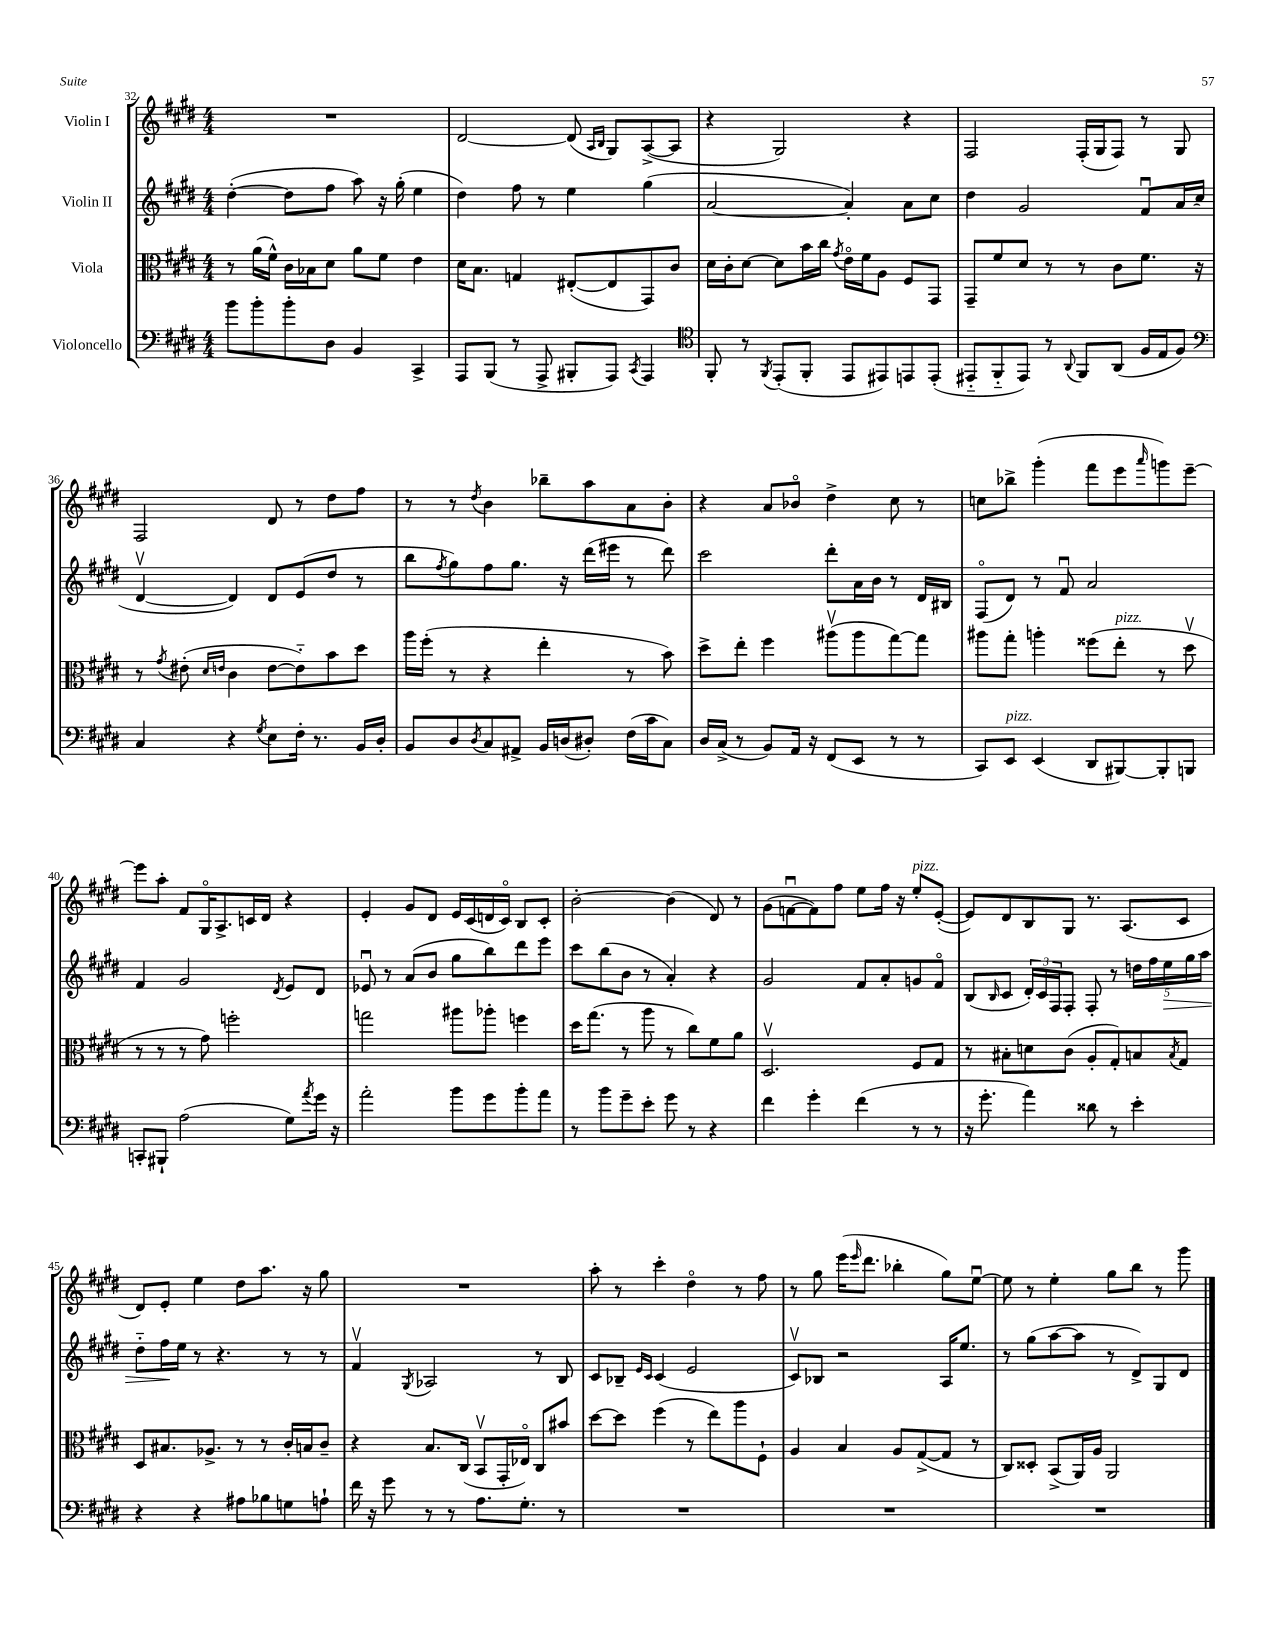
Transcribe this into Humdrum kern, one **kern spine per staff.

**kern	**kern	**kern	**dynam	**kern
*part4	*part3	*part2	*part2	*part1
*staff4	*staff3	*staff2	*staff2	*staff1
*I"Violoncello	*I"Viola	*I"Violin II	*	*I"Violin I
*clefF4	*clefC3	*clefG2	*	*clefG2
*k[f#c#g#d#]	*k[f#c#g#d#]	*k[f#c#g#d#]	*	*k[f#c#g#d#]
*M4/4	*M4/4	*M4/4	*	*M4/4
=32	=32	=32	=32	=32
8b\L	8r	([4dd#'\	.	1r
8b'\	(16a\LL	.	.	.
.	16f#^^\JJ)	.	.	.
8b'\	16c#\LL	8dd#\L]	.	.
.	16B-X\J	.	.	.
8D#\J	8d#\J	8ff#\J	.	.
4BB/	8a\L	8aa\)	.	.
.	8f#\J	16r	.	.
.	.	(16gg#'\	.	.
4CC#^/	4e\	4ee\	.	.
=33	=33	=33	=33	=33
8AAA/L	16d#\KL	4dd#\)	.	[2d#/
.	8.B\J	.	.	.
(8BBB/J	.	.	.	.
8r	4Gn/	8ff#\	.	.
8AAA^/	.	8r	.	.
8BBB#X'/L	([8E#X'/L	4ee\	.	(8d#/]
.	.	.	.	16qqA/LL
.	.	.	.	16qqB/JJ
8AAA/J)	8E#/]	.	.	8G#/L)
8qCC#/	.	.	.	.
4AAA/	8GG#/)	(4gg#\	.	([8A^/
.	8c#/J	.	.	8A/J]
=34	=34	=34	=34	=34
*clefC4	*	*	*	*
8FF#'/	16d#\LL	[2a/	.	4r
.	16c#'\J	.	.	.
8r	[8d#\J	.	.	.
8qFF#/	.	.	.	.
(8EE'/L	8d#\L]	.	.	2G#/)
8FF#'/J	16b\L	.	.	.
.	16cc#\JJ	.	.	.
.	8qg#/	.	.	.
8EE/L	16e\LL	4a'/])	.	.
.	16f#\J	.	.	.
8EE#X/)	8A\J	.	.	.
8EEn/	8F#/L	8a\L	.	4r
(8EE'/J	8GG#/J	8cc#\J	.	.
=35	=35	=35	=35	=35
8EE#X/L	8GG#~/L	4dd#\	.	2F#/
8FF#/	8f#/	.	.	.
8EE#/J)	8d#/J	2g#/	.	.
8r	8r	.	.	.
8qqAA/	.	.	.	.
8FF#/L	8r	.	.	(16F#'/LL
.	.	.	.	16G#/J
(8AA/J	8c#\L	.	.	8F#/J)
16F#/LL	8.f#\J	8f#u/L	.	8r
16E/J	.	.	.	.
8F#/J)	.	16a/L	.	8G#/
.	16r	(16cc#/JJ	.	.
!!LO:LB:g=z
=36	=36	=36	=36	=36
*clefF4	*	*	*	*
4C#/	8r	[4d#v/	.	2F#/
.	8qg#/	.	.	.
.	(8e#X'\	.	.	.
.	16qqd#/LL	.	.	.
.	16qqen/JJ	.	.	.
4r	4c#\	4d#/])	.	.
8qG#/	.	.	.	.
8E\L	[8e\L	8d#/L	.	8d#/
16F#'\Jk	8e\])	(8e/	.	8r
8.r	.	.	.	.
.	8b\	8dd#/J	.	8dd#\L
16BB/LL	8dd#\J	8r	.	8ff#\J
16D#'/JJ	.	.	.	.
=37	=37	=37	=37	=37
8BB/L	16aa\LL	8bb\L	.	8r
.	(16ff#'\JJ	.	.	.
.	.	8qff#/	.	.
8D#/	8r	8gg#\)	.	8r
8qD#/	.	.	.	8qdd#/
8C#/	4r	8ff#\	.	4b\
8AA#X^/J	.	8.gg#\J	.	.
16BB/LL	4ee'\	.	.	8bb-X~\L
(16Dn/J	.	16r	.	.
8D#X'/J)	.	(16ddd#\LL	.	8aa\
.	.	16eee#X\JJ	.	.
(16F#\LL	8r	8r	.	8a\
16c#\J	.	.	.	.
8C#\J)	8b\)	8ddd#\)	.	8b'\J
=38	=38	=38	=38	=38
16D#/LL	8dd#^\L	2ccc#\	.	4r
(16C#^/JJ	.	.	.	.
8r	8ee'\J	.	.	.
8BB/L)	4ff#\	.	.	8a/L
16AA/Jk	.	.	.	8b-X/J
16r	.	.	.	.
(8FF#/L	(8aa#Xv\L	8ddd#'\L	.	4dd#^\
8EE/J	8aa#\	16a\L	.	.
.	.	16b\JJ	.	.
8r	[8gg#\)	8r	.	8cc#\
8r	8gg#\J]	16d#/LL	.	8r
.	.	16B#X/JJ	.	.
=39	=39	=39	=39	=39
8CC#/L)	8aa#X\L	(8F#/L	.	8ccn\L
!LO:TX:a:i:t=pizz.	!	!	!	!
8EE/J	8gg#'\J	8d#/J)	.	8bb-X^\J
(4EE/	4aan'\	8r	.	(4ggg#'\
.	.	8f#u/	.	.
8DD#/L	(8ff##X\L	2a/	.	8fff#\L
!	!LO:TX:a:i:t=pizz.	!	!	!
[8BBB#X/)	8ee'\J	.	.	8eee\
.	.	.	.	16qqaaa/
8BBB#'/]	8r	.	.	8gggn\)
8BBBn/J	8dd#v\	.	.	[8eee~\J
!!LO:LB:g=z
=40	=40	=40	=40	=40
8CCn'/L	8r	4f#/	.	8eee\L]
8BBB#X`/J	8r	.	.	8aa'\J
(2A\	8r	2g#/	.	8f#/L
.	8g#\)	.	.	16G#/K
.	.	.	.	8.A^/
.	2ffn'\	.	.	.
.	.	.	.	16cn/L
.	.	.	.	16d#/JJ
.	.	8qd#/	.	.
8G#\L)	.	8e/L	.	4r
8qa/	.	.	.	.
16g#\Jk	.	8d#/J	.	.
16r	.	.	.	.
=41	=41	=41	=41	=41
2a'\	2ggn\	8e-Xu/	.	4e'/
.	.	8r	.	.
.	.	(8a/L	.	8g#/L
.	.	8b/J	.	8d#/J
8b\L	8aa#X\L	8gg#\L	.	16e/LL
.	.	.	.	(16c#/
8g#\	8aa-X'\J	8bb\)	.	16dn/
.	.	.	.	16c#/JJ)
8b'\	4ffn\	8ddd#\	.	8B/L
8a\J	.	8eee\J	.	8c#'/J
=42	=42	=42	=42	=42
8r	16dd#\KL	8ccc#\L	.	[2b'\
.	(8.gg#\J	.	.	.
8b\L	.	(8bb\	.	.
8g#~\	8r	8b\J	.	.
8e'\J	8aa\	8r	.	.
8g#\	8r	4a'/)	.	(4b\]
8r	8cc#\L)	.	.	.
4r	8f#\	4r	.	8d#/)
.	8a\J	.	.	8r
=43	=43	=43	=43	=43
4f#\	2.D#v/	2g#/	.	(8g#\L
.	.	.	.	[8fnu\
4g#'\	.	.	.	8f\])
.	.	.	.	8ff#\J
(4f#\	.	8f#/L	.	8ee\L
.	.	8a'/	.	16ff#\Jk
.	.	.	.	16r
!	!	!	!	!LO:TX:a:i:t=pizz.
8r	8F#/L	8gn/	.	8ee'/L
8r	8G#/J	8f#/J	.	([8e'/J
=44	=44	=44	=44	=44
16r	8r	(8B/L	.	8e/L])
8.g#'\	.	.	.	.
.	.	16qqB/	.	.
.	8B#X'\L	8c#/J	.	8d#/
4a\)	8dn\	24d#'/LL)	.	8B/
.	.	24c#/	.	.
.	.	24F#/J	.	.
.	(8c#\J	8F#'/J	.	8G#/J
8d##X\	8A'/L	8F#'/	.	8.r
8r	8G#'/)	8r	.	.
.	.	.	.	(8.A/L
4e'\	8Bn/	20ddn\LL	.	.
.	.	20ff#\	.	.
!	!	!	!LO:HP:b	!
.	.	20ee\	>	.
.	8qB/	.	.	.
.	8G#/J	.	.	8c#/J
.	.	20gg#\	.	.
.	.	20aa\JJ	.	.
!!LO:LB:g=z
=45	=45	=45	=45	=45
4r	8D#/L	8dd#\L	.	8d#/L)
.	8.B#X/	16ff#\L	.	8e'/J
.	.	16ee\JJ	]	.
4r	.	8r	.	4ee\
.	8.A-X^/J	.	.	.
.	.	4.r	.	.
8A#X\L	8r	.	.	8dd#\L
8B-X\	8r	.	.	8.aa\J
8Gn\	16c#'/LL	8r	.	.
.	16Bn/J	.	.	16r
8An`\J	8c#~/J	8r	.	8gg#\
=46	=46	=46	=46	=46
16f#\	4r	4f#v/	.	1r
16r	.	.	.	.
8g#\	.	.	.	.
.	.	8qG#/	.	.
8r	8.B/L	2A-X/	.	.
8r	.	.	.	.
.	(16C#/Jk	.	.	.
8.A\L	8BBv/L	.	.	.
.	16GG#'/L	.	.	.
8.G#'\J	16E-X/JJ)	.	.	.
.	8C#/L	8r	.	.
8r	8b#X/J	8B/	.	.
=47	=47	=47	=47	=47
1r	[8dd#\L	8c#/L	.	8aa'\
.	8dd#\J]	8B-X~/J	.	8r
.	.	16qqe/LL	.	.
.	.	16qqc#/JJ	.	.
.	(4ff#\	(4c#/	.	4ccc#'\
.	8r	2e/	.	4dd#\
.	8ee\L)	.	.	.
.	8aa\	.	.	8r
.	8F#`\J	.	.	8ff#\
=48	=48	=48	=48	=48
1r	4A/	8c#v/L)	.	8r
.	.	8B-X/J	.	8gg#\
.	4B/	2r	.	(16eee\KL
.	.	.	.	16qqeee/
.	.	.	.	8.ddd#\J
.	8A/L	.	.	4bb-X'\
.	([8G#^/	.	.	.
.	8G#/J]	16A/KL	.	8gg#\L)
.	.	8.ee/J	.	.
.	8r	.	.	[8eeu\J
=49	=49	=49	=49	=49
1r	8C#/L)	8r	.	8ee\]
.	8D##X'/J	(8gg#\L	.	8r
.	(8BB^/L	[8aa\	.	4ee'\
.	16AA/L)	8aa\J]	.	.
.	16A/JJ	.	.	.
.	2AA/	8r	.	8gg#\L
.	.	8d#^/L)	.	8bb\J
.	.	8G#/	.	8r
.	.	8d#/J	.	8ggg#\
==	==	==	==	==
*-	*-	*-	*-	*-
